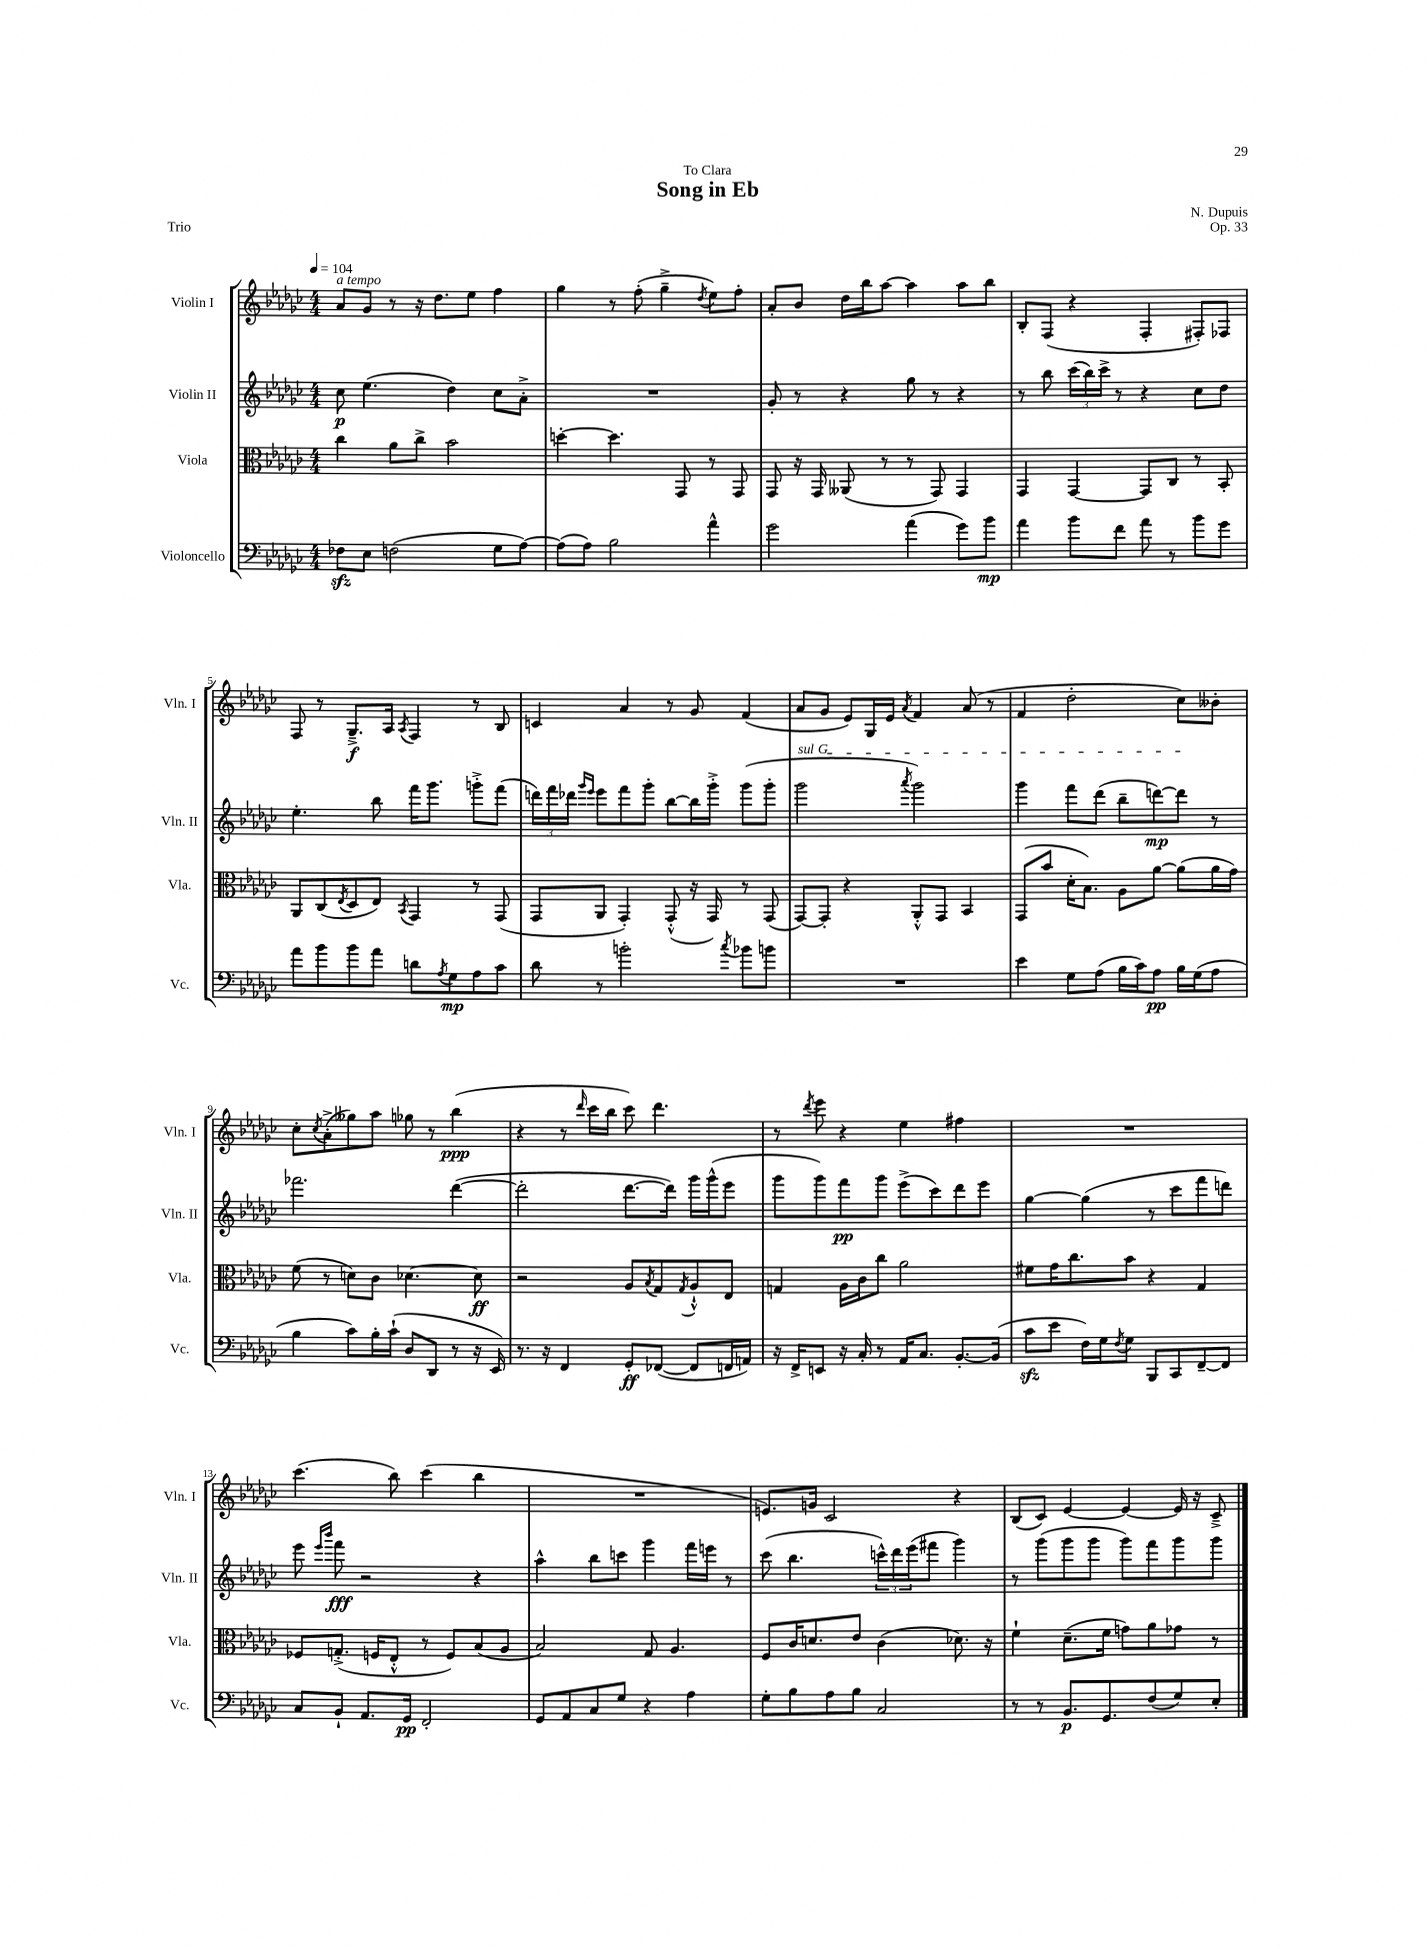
\header { title = "Song in Eb" composer = "N. Dupuis" dedication = "To Clara" opus = "Op. 33" piece = "Trio" }
<<
\new StaffGroup <<
\new Staff = "s0" \with { instrumentName = "Violin I" shortInstrumentName = "Vln. I" } {
    \clef treble \key ges \major \numericTimeSignature \time 4/4 \tempo 4 = 104
    aes'8^\markup { \italic "a tempo" } ges'8 r8 r16 des''8. ees''8 f''4 |
    ges''4 r8 f''8-.( ges''4---> \acciaccatura { des''8 } ees''8) f''8-. |
    aes'8-. bes'8 des''16 bes''16 aes''8~ aes''4 aes''8 bes''8 |
    bes8-. f8( r4 f4-. fis8-.) fes8 |
    f8 r8 ges8.--->\f aes16 \acciaccatura { aes8 } f4 r8 bes8 |
    c'4 aes'4 r8 ges'8 f'4( |
    aes'8 ges'8 ees'8) ges16 ees'16 \acciaccatura { aes'8 } f'4 aes'8( r8 |
    f'4 des''2-. ces''8) beses'8-. |
    ces''8-. \acciaccatura { ces''8 } aes'8-.->( geses''8) aes''8 ges''8 r8 bes''4\ppp( |
    r4 r8 \grace { des'''16 } ces'''16 bes''16 ces'''8) des'''4. |
    r8 \acciaccatura { des'''8 } ees'''8 r4 ees''4 fis''4 |
    R1 |
    ces'''4.( bes''8) ces'''4( bes''4 |
    R1 |
    e'8.) g'16 ces'2 r4 |
    bes8( ces'8) ees'4~ ees'4~ ees'16 r16 ces'8---> \bar "|." |
}
\new Staff = "s1" \with { instrumentName = "Violin II" shortInstrumentName = "Vln. II" } {
    \clef treble \key ges \major \numericTimeSignature \time 4/4
    ces''8\p ees''4.( des''4) ces''8 aes'8-.-> |
    R1 |
    ges'8-. r8 r4 ges''8 r8 r4 |
    r8 bes''8 \tuplet 3/2 { ces'''16( bes''16) ces'''16-> } r8 r4 ces''8 des''8 |
    ees''4.-. bes''8 f'''16 ges'''8. g'''8-.-> f'''8( |
    \tuplet 3/2 { d'''16) f'''16 des'''16 } \grace { ges'''16 ees'''16 } ees'''8 f'''8 ges'''8-. bes''8~ bes''16 ges'''16-.-> ges'''8( ges'''8-. |
    \once \override TextSpanner.bound-details.left.text = \markup { \italic "sul G" } ges'''2\startTextSpan \acciaccatura { aes'''8 } ges'''2) |
    ges'''4 f'''8 des'''8( bes''8-- d'''8~\mp) d'''8\stopTextSpan r8 |
    fes'''2. des'''4~( |
    des'''2-. des'''8.~ des'''16) ges'''16 ges'''16-^( ees'''8 |
    ges'''8 ges'''8) f'''8\pp ges'''8 ees'''8->( ces'''8) des'''8 ees'''8 |
    ges''4~ ges''4( r8 ces'''8 f'''8 d'''8) |
    ees'''8 \grace { ees'''16 bes'''16 } f'''8\fff r2 r4 |
    aes''4-^ bes''8 c'''8 ges'''4 f'''16 e'''16 r8 |
    ces'''8( bes''4. \tuplet 3/2 { c'''16-^) des'''16 ees'''16( } fis'''8 ges'''4) |
    r8 ges'''8( ges'''8 ges'''8 ges'''8) f'''8 ges'''8 ges'''8 \bar "|." |
}
\new Staff = "s2" \with { instrumentName = "Viola" shortInstrumentName = "Vla." } {
    \clef alto \key ges \major \numericTimeSignature \time 4/4
    ces''4 aes'8 ces''8-> bes'2 |
    d''4~-. d''4. ges,8 r8 ges,8 |
    ges,8 r16 ges,16 aeses,8( r8 r8 ges,8) ges,4 |
    ges,4 ges,4~ ges,8 ces8 r8 bes,8-. |
    aes,8 ces8( \acciaccatura { ees8 } des8 ees8) \acciaccatura { bes,8 } ges,4 r8 ges,8( |
    ges,8 aes,8 ges,4-.) ges,8-.-^( r16 ges,16) r8 ges,8( |
    ges,8~) ges,8-. r4 aes,8-.-^ ges,8 bes,4 |
    ges,8( bes'8 des'16-. bes8.) aes8 aes'8~ aes'8( aes'16 ges'16) |
    f'8( r8 d'8) ces'8 des'4.~ des'8\ff |
    r2 aes8 \acciaccatura { bes8 } ges8 \acciaccatura { ges8 } aes8-!-^ ees8 |
    g4 aes16 ces'16 ces''8 aes'2 |
    fis'8 ges'16 ces''8. bes'8 r4 ges4 |
    fes8 g8.-.->( f16 ees8-.-^ r8 f8) bes8( aes8 |
    bes2) ges8 aes4. |
    f8 ces'16 d'8. ees'8 ces'4( des'8.) r16 |
    f'4-! des'8.--( f'16 g'8) aes'8 ges'8 r8 \bar "|." |
}
\new Staff = "s3" \with { instrumentName = "Violoncello" shortInstrumentName = "Vc." } {
    \clef bass \key ges \major \numericTimeSignature \time 4/4
    fes8\sfz ees8 f2( ges8 aes8~) |
    aes8( aes8) bes2 aes'4-^ |
    ges'2 aes'4( ges'8) bes'8\mp |
    aes'4 bes'8 f'8 aes'8 r8 bes'8 ges'8 |
    aes'8 bes'8 bes'8 aes'8 d'8 \acciaccatura { aes8 } ges8\mp aes8 ces'8 |
    des'8 r8 b'2-. \acciaccatura { ces''8 } bes'8 b'8 |
    R1 |
    ees'4 ges8 aes8( bes16 ces'16) aes8\pp bes16 ges16( aes8 |
    bes4 ces'8) bes16-. ces'16-!( des8 des,8 r8 r16 ees,16) |
    r8. r16 f,4 ges,8-.\ff fes,8~( fes,8 f,16 a,16) |
    r16 f,16-> e,8 r16 ces16-. r8 aes,16 ces8. bes,8.~-. bes,16( |
    ces'8\sfz ees'8 f16) ges16 \acciaccatura { f8 } ges8 bes,,8 ces,8 f,8~-- f,8 |
    ces8 bes,8-! aes,8. ges,16\pp f,2-. |
    ges,8 aes,8 ces8 ges8 r4 aes4 |
    ges8-. bes8 aes8 bes8 ces2 |
    r8 r8 bes,8.\p ges,8. f8( ges8) ees8-. \bar "|." |
}
>>
>>
